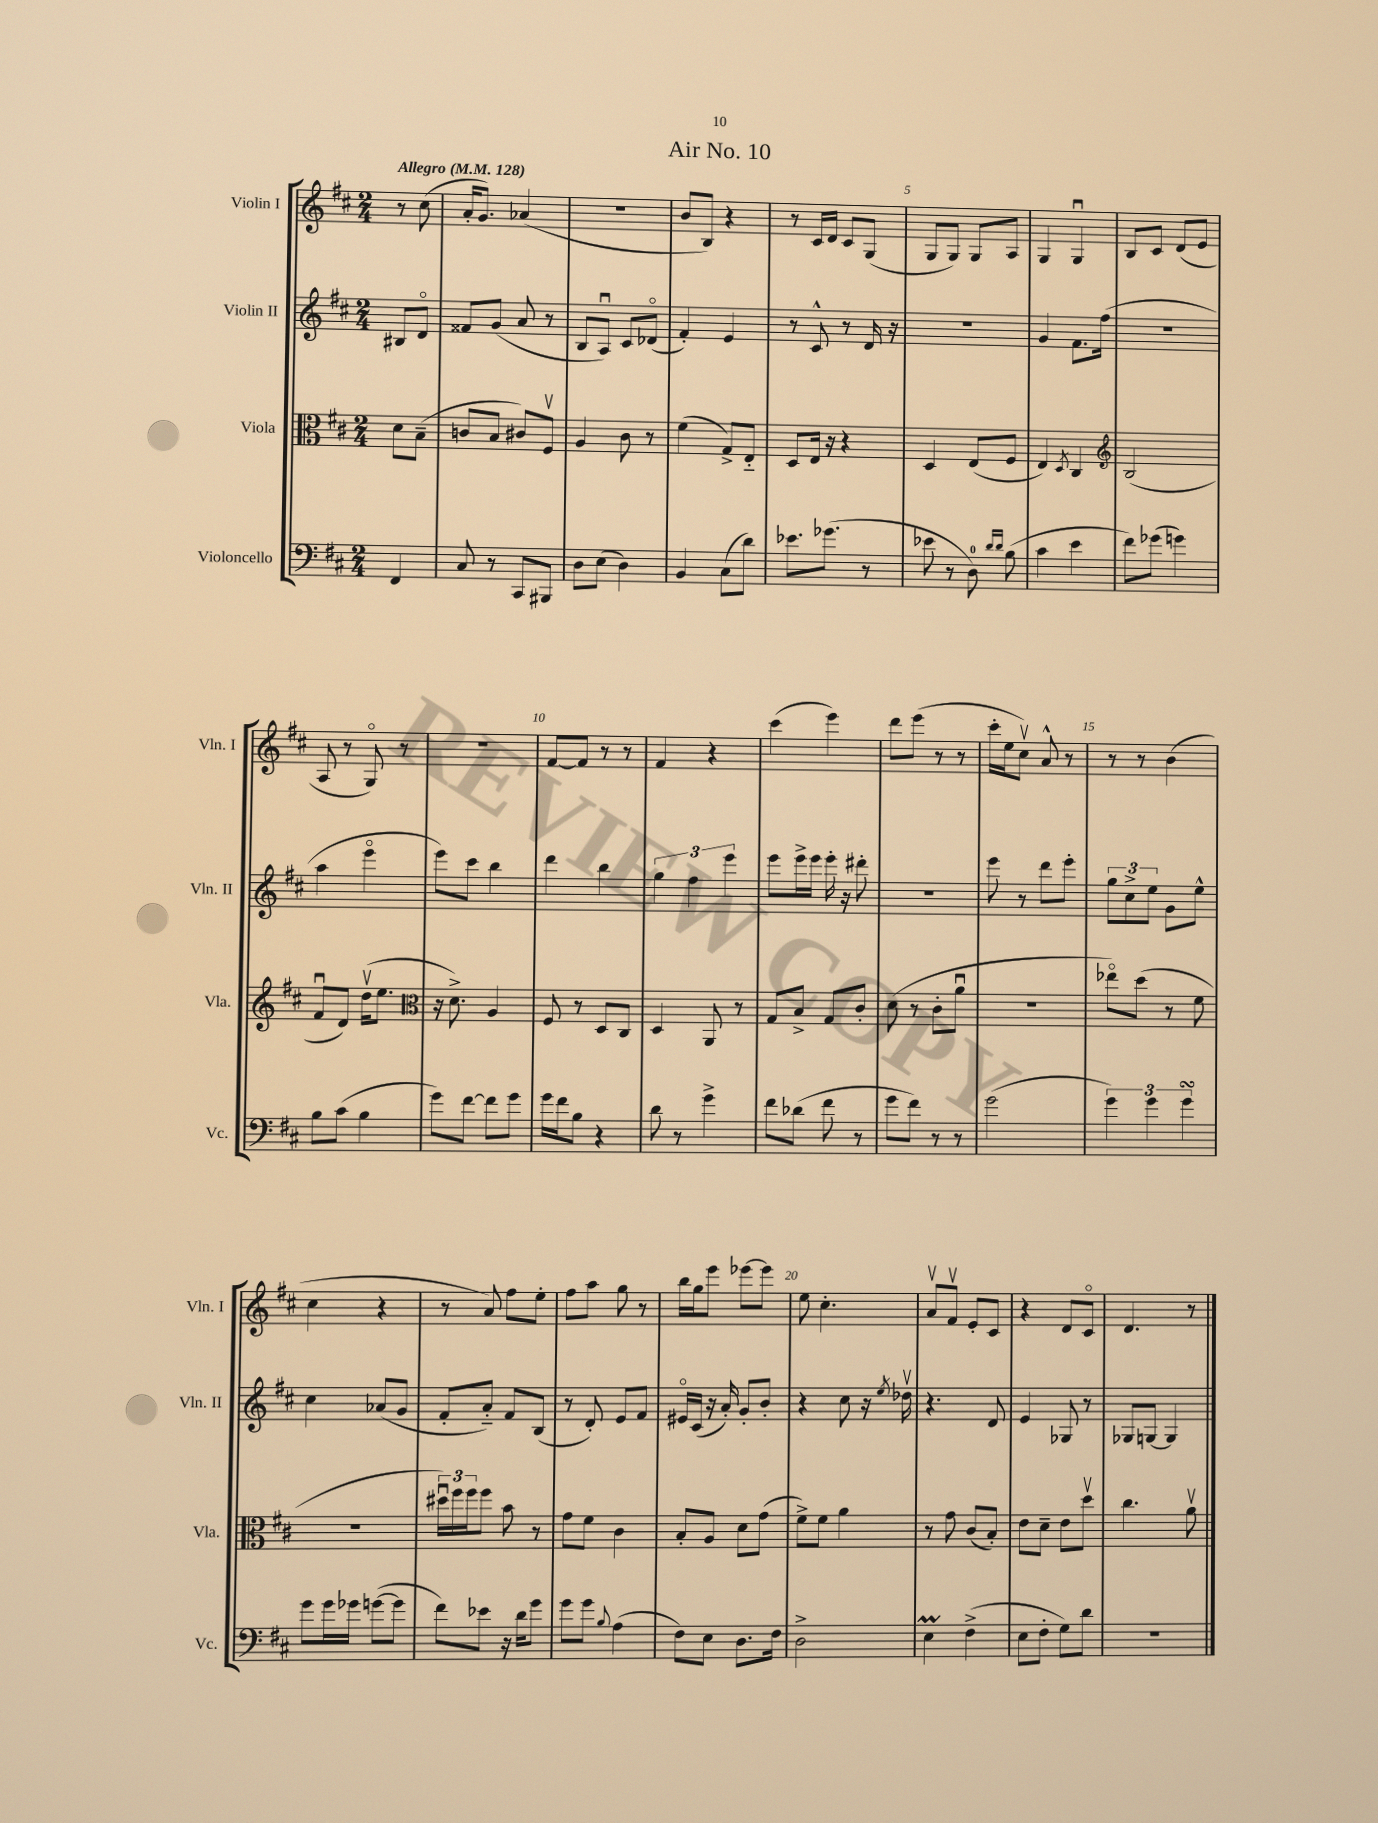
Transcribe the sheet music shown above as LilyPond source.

\header { title = "Air No. 10" }
<<
\new StaffGroup <<
\new Staff = "s0" \with { instrumentName = "Violin I" shortInstrumentName = "Vln. I" } {
    \clef treble \key d \major \numericTimeSignature \time 2/4 \partial 4 \tempo "Allegro" 4 = 128
    r8 cis''8( |
    a'16-. g'8.) aes'4( |
    R2 |
    b'8 b8) r4 |
    r8 cis'16 d'16 cis'8 g8( |
    g8 g8) g8 a8 |
    g4 g4\downbow |
    b8 cis'8 d'8( e'8 |
    a8 r8 g8\flageolet) r8 |
    R2 |
    fis'8~ fis'8 r8 r8 |
    fis'4 r4 |
    cis'''4( e'''4) |
    d'''8 e'''8( r8 r8 |
    cis'''16-. e''16 cis''8\upbow) a'8-^ r8 |
    r8 r8 b'4( |
    cis''4 r4 |
    r8 a'8) fis''8 e''8-. |
    fis''8 a''8 g''8 r8 |
    b''16 g''16 e'''8 ees'''8~ ees'''8 |
    e''8 cis''4.-. |
    a'8\upbow fis'8\upbow e'8-. cis'8 |
    r4 d'8 cis'8\flageolet |
    d'4. r8 \bar "|." |
}
\new Staff = "s1" \with { instrumentName = "Violin II" shortInstrumentName = "Vln. II" } {
    \clef treble \key d \major \numericTimeSignature \time 2/4 \partial 4
    bis8 d'8\flageolet |
    fisis'8 g'8( a'8 r8 |
    b8 a8\downbow) cis'8 des'8\flageolet( |
    fis'4-.) e'4 |
    r8 cis'8-^ r8 d'16 r16 |
    R2 |
    g'4 fis'8. fis''16( |
    r2 |
    a''4 e'''4\flageolet |
    e'''8) cis'''8 b''4 |
    d'''4 b''4 |
    \tuplet 3/2 { g''4 fis''4 e'''4 } |
    e'''8 e'''16-> e'''16 e'''16-. r16 dis'''8-. |
    R2 |
    e'''8 r8 d'''8 e'''8-. |
    \tuplet 3/2 { g''8 cis''8-> e''8 } g'8 e''8-^ |
    cis''4 aes'8( g'8 |
    fis'8-. a'8-_) fis'8 b8( |
    r8 d'8-.) e'8 fis'8 |
    eis'16\flageolet cis'16( r16 a'16-.) g'8-. b'8-. |
    r4 cis''8 r16 \acciaccatura { e''8 } des''16\upbow |
    r4. d'8 |
    e'4 ges8 r8 |
    ges8 g8~ g4 \bar "|." |
}
\new Staff = "s2" \with { instrumentName = "Viola" shortInstrumentName = "Vla." } {
    \clef alto \key d \major \numericTimeSignature \time 2/4 \partial 4
    d'8 b8--( |
    c'8 b8 cis'8) fis8\upbow |
    a4 cis'8 r8 |
    fis'4( g8->) e8-_ |
    d8 e16 r16 r4 |
    d4 e8( fis8 |
    e4) \acciaccatura { d8 } cis4 |
    \clef treble b2( |
    fis'8\downbow d'8) d''16\upbow( e''8. |
    \clef alto r16 d'8.->) a4 |
    fis8 r8 d8 cis8 |
    d4 a,8 r8 |
    g8 b8-> g8 cis'8-. |
    d'8( r8 cis'8-. a'8\downbow |
    R2 |
    ees''8\flageolet) d''8( r8 fis'8 |
    r2 |
    \tuplet 3/2 { dis''16\downbow) fis''16 fis''16 } fis''8 b'8 r8 |
    g'8 fis'8 cis'4 |
    b8-. a8 d'8 g'8( |
    fis'8->) fis'8 a'4 |
    r8 g'8 cis'8( b8-.) |
    e'8 d'8-- e'8 d''8\upbow |
    cis''4. a'8\upbow \bar "|." |
}
\new Staff = "s3" \with { instrumentName = "Violoncello" shortInstrumentName = "Vc." } {
    \clef bass \key d \major \numericTimeSignature \time 2/4 \partial 4
    fis,4 |
    cis8 r8 cis,8 bis,,8 |
    d8 e8( d4) |
    b,4 cis8( d'8) |
    ees'8. ges'8.( r8 |
    ees'8 r8 d8-0) \grace { d'16 d'16 } b8( |
    cis'4 e'4 |
    fis'8) ges'8( g'4) |
    b8 cis'8( b4 |
    g'8) fis'8~ fis'8 g'8 |
    g'16 fis'16 b8 r4 |
    d'8 r8 g'4-> |
    fis'8 des'8( fis'8 r8 |
    g'8 fis'8) r8 r8 |
    g'2( |
    \tuplet 3/2 { g'4) g'4 g'4\turn } |
    g'8 g'16 ges'16 g'8~( g'8 |
    fis'8) ees'8 r16 d'16 g'8 |
    g'8 g'8 \appoggiatura { b8 } a4( |
    fis8) e8 d8. fis16 |
    d2-> |
    e4\prall fis4->( |
    e8 fis8-. g8) d'8 |
    R2 \bar "|." |
}
>>
>>
\layout { \context { \Score \override BarNumber.break-visibility = ##(#f #t #t) barNumberVisibility = #(every-nth-bar-number-visible 5) } }
